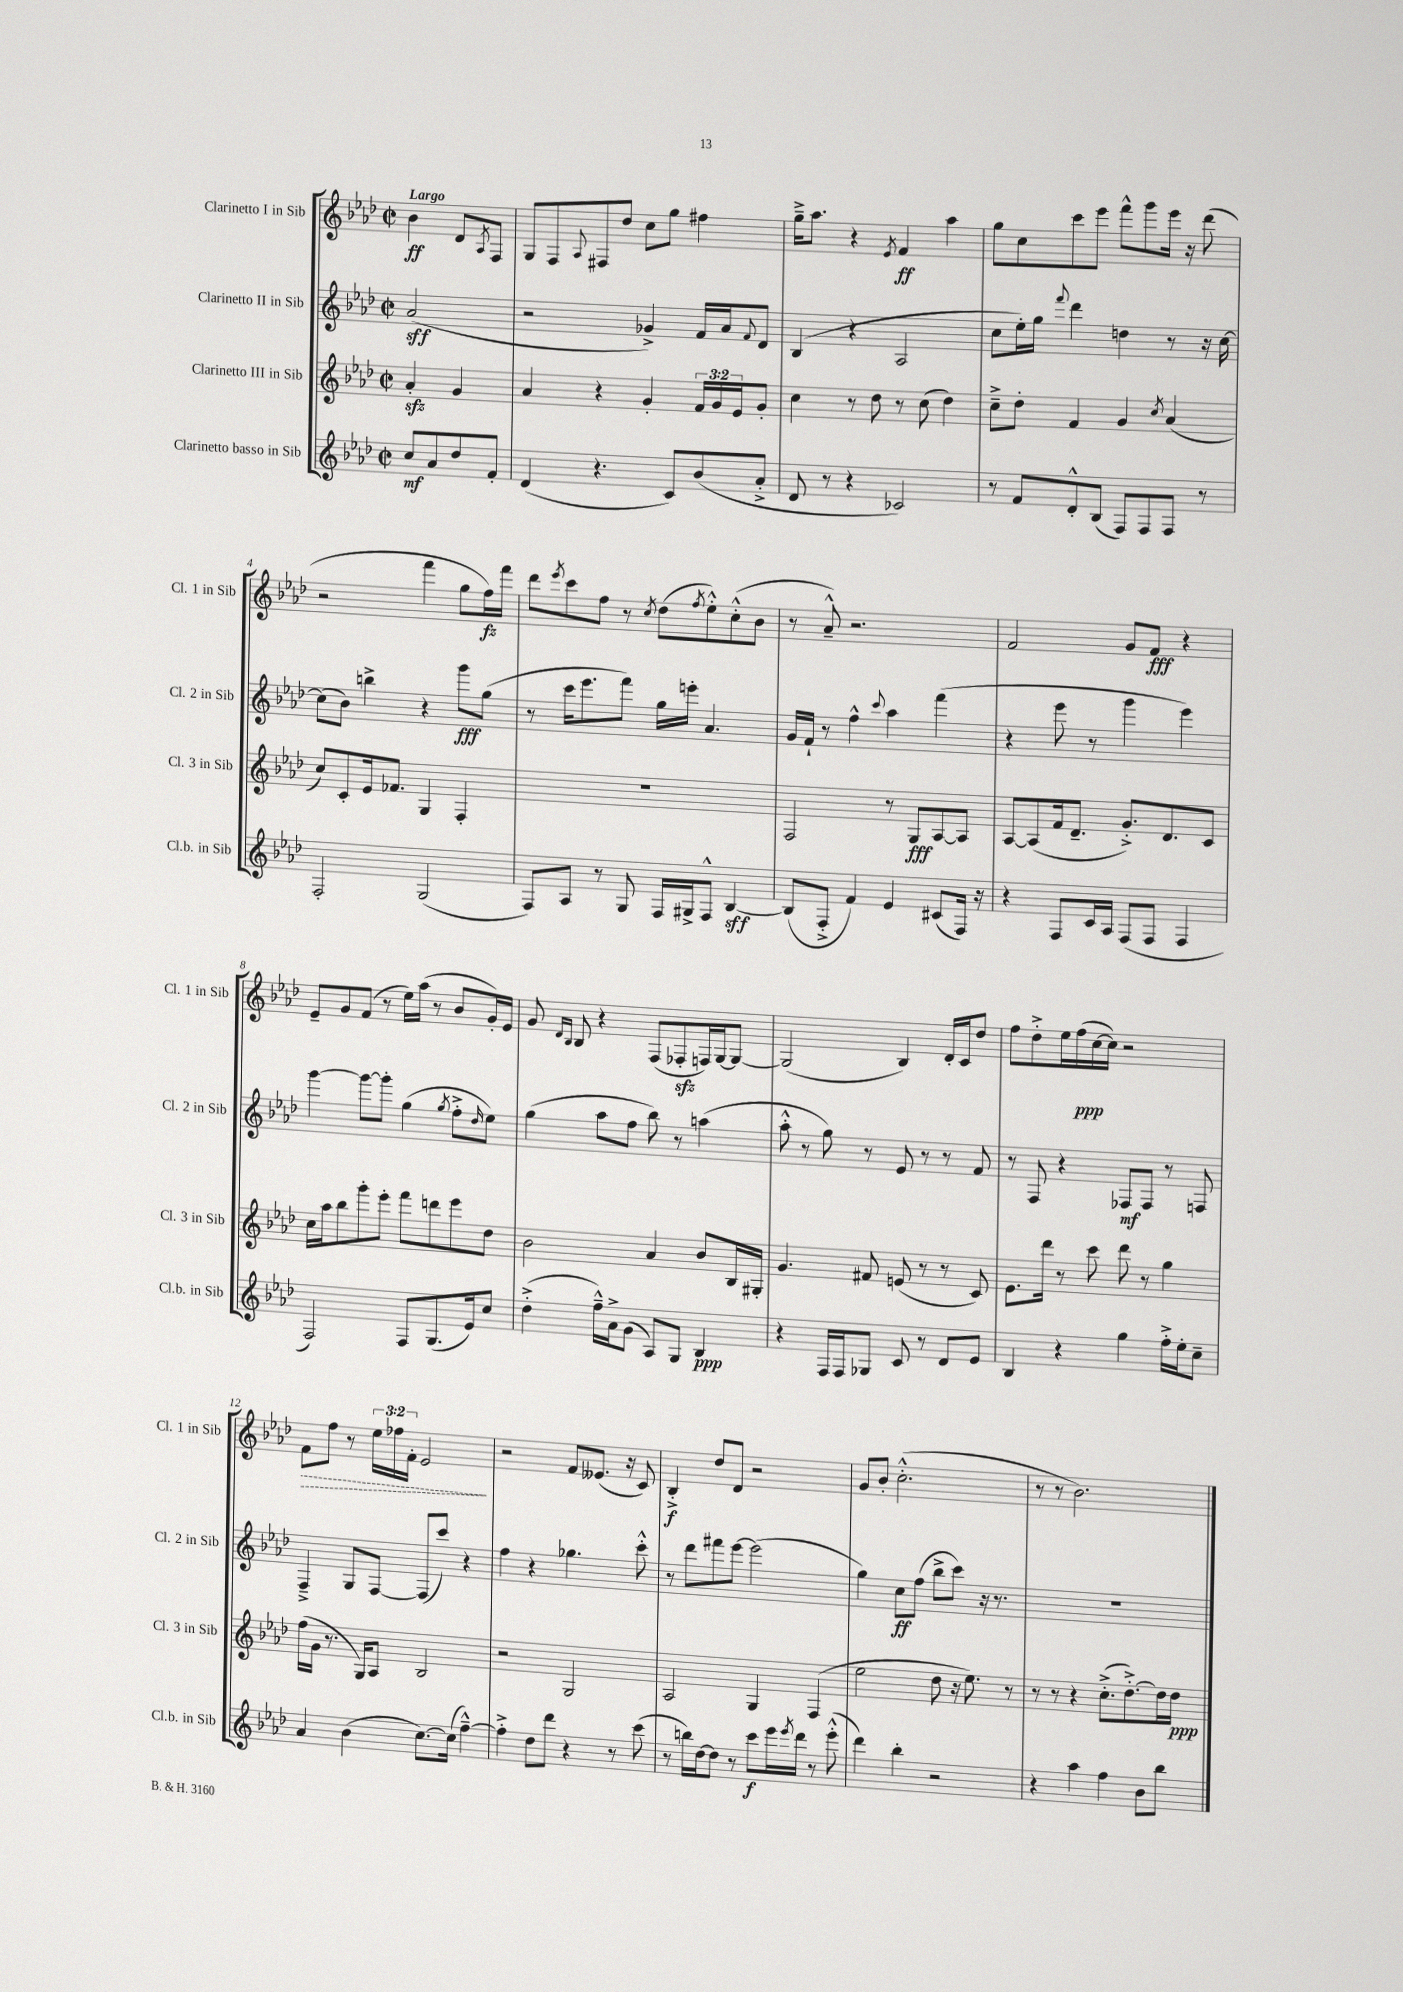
<<
\new StaffGroup <<
\new Staff = "s0" \with { instrumentName = "Clarinetto I in Sib" shortInstrumentName = "Cl. 1 in Sib" } {
    \clef treble \key aes \major \defaultTimeSignature \time 2/2 \override Staff.TupletNumber.text = #tuplet-number::calc-fraction-text \partial 2 \tempo "Largo"
    bes'4\ff des'8 \acciaccatura { aes8 } f8 |
    g8 f8 \appoggiatura { aes8 } fis8 des''8 c''8 g''8 fis''4 |
    g''16---> aes''8. r4 \acciaccatura { ees'8 } f'4\ff aes''4 |
    g''8 c''8 c'''8 ees'''8 f'''8-^ g'''8 ees'''16 r16 des'''8( |
    r2 f'''4 g''8 f''16\fz) f'''16 |
    des'''8 \acciaccatura { ees'''8 } c'''8 f''8 r8 \acciaccatura { c''8 } des''8( \acciaccatura { f''8 } ees''8-.-^) c''8-.-^( bes'8 |
    r8 aes'8---^) r2. |
    f'2 g'8 f'8\fff r4 |
    ees'8-- g'8 f'8( r8 ees''16) aes''16( r8 bes'8 g'16-.) ees'16 |
    g'8 \grace { des'16 bes16 } bes8 r4 f8( fes8-.\sfz f16) g16~ g8~ |
    g2( bes4) des'16-. c'16 des''8 |
    f''8 des''8-.-> ees''16 f''16\ppp( c''16~ c''16) r2 |
    \once \override Hairpin.style = #'dashed-line f'8\> f''8 r8 \tuplet 3/2 { ees''16 fes''16 f'16-. } ees'2\! |
    r2 f'8 eeses'8.( r16 c'8) |
    bes4-.->\f des''8 des'8 r2 |
    g'8 bes'8-. c''2.-.-^( |
    r8 r8 bes'2.) \bar "|." |
}
\new Staff = "s1" \with { instrumentName = "Clarinetto II in Sib" shortInstrumentName = "Cl. 2 in Sib" } {
    \clef treble \key aes \major \defaultTimeSignature \time 2/2 \partial 2
    aes'2\sff( |
    r2 ges'4->) f'16 aes'16 \appoggiatura { f'8 } des'8 |
    bes4( r4 aes2 |
    c''8 ees''16-.) g''16 \appoggiatura { f'''8 } des'''4 d''4 r8 r16 c''16~ |
    c''8( bes'8) b''4-> r4 g'''8\fff g''8( |
    r8 c'''16 ees'''8. f'''8) g''16 e'''16-. aes'4. |
    g'16 f'16-! r8 f''4-^ \appoggiatura { c'''8 } aes''4 f'''4( |
    r4 ees'''8 r8 g'''4 ees'''4) |
    g'''4~ g'''8~ g'''8-. g''4( \acciaccatura { g''8 } f''8-.-> \grace { des''16 } ees''8) |
    g''4( aes''8 f''8 bes''8) r8 a''4( |
    aes''8-.-^ r8 g''8) r8 ees'8 r8 r8 f'8 |
    r8 f8 r4 fes8\mf fes8 r8 f8 |
    f4---> g8 f8~ f8( c'''8) r4 |
    f''4 r4 ges''4. c'''8-.-^ |
    r8 des'''8 fis'''8 ees'''8~ ees'''2( |
    g''4) c''8\ff f''8( bes''8-> c'''8) r16 r8. |
    R1 \bar "|." |
}
\new Staff = "s2" \with { instrumentName = "Clarinetto III in Sib" shortInstrumentName = "Cl. 3 in Sib" } {
    \clef treble \key aes \major \defaultTimeSignature \time 2/2 \override Staff.TupletNumber.text = #tuplet-number::calc-fraction-text \partial 2
    aes'4-.\sfz g'4 |
    aes'4 r4 g'4-. \tuplet 3/2 { f'16 g'16 ees'16 } g'8-. |
    c''4 r8 des''8 r8 c''8( des''4) |
    c''8---> des''8-. f'4 g'4 \acciaccatura { c''8 } aes'4( |
    c''8) c'8-. ees'16 fes'8. g4 f4-. |
    R1 |
    f2 r8 g8\fff aes8~ aes8 |
    aes8~ aes8( f'16 des'8.-- g'8.-.->) des'8. c'8 |
    c''16 aes''16 bes''8 g'''8-. ees'''8-. f'''8 d'''8 ees'''8 des''8 |
    bes'2 aes'4 bes'8 bes16 gis16-. |
    g'4. fis'8 e'8( r8 r8 c'8) |
    ees'8. des'''16 r8 c'''8 des'''8 r8 g''4 |
    f''16( g'16 r8. g16) aes8 bes2 |
    r2 g2 |
    aes2 g4 f4( |
    ees''2 des''8 r16 ees''8.) r8 |
    r8 r8 r4 c''8.-.->( des''8.~-.->) des''16 des''16\ppp \bar "|." |
}
\new Staff = "s3" \with { instrumentName = "Clarinetto basso in Sib" shortInstrumentName = "Cl.b. in Sib" } {
    \clef treble \key aes \major \defaultTimeSignature \time 2/2 \partial 2
    c''8\mf aes'8 des''8 f'8-. |
    des'4( r4. c'8) bes'8( aes'8-.-> |
    des'8 r8 r4 ces'2) |
    r8 f'8 des'8-.-^ bes8( f8) f8 f8 r8 |
    f2-. g2( |
    f8) aes8 r8 g8 f16 gis16-> f8-^ bes4~\sff |
    bes8( f8-.-> f'4) ees'4 cis'8( f16) r16 |
    r4 f8 c'16 aes16 f8( f8 f4 |
    f2) f8 g8.( ees'16) c''8 |
    des''4-.->( f''16---^) aes'16-> g'8( aes8) g8 bes4\ppp |
    r4 f16 f16 ges8 c'8 r8 des'8 ees'8 |
    bes4 r4 g''4 f''16-.-> ees''16-. c''8-- |
    aes'4 bes'4( c''8.~) c''16( f''4~---^) |
    f''4-.-> des''8 des'''8 r4 r8 c'''8( |
    r8 b''16) des''16~ des''8 r8 c'''8\f ees'''16 \acciaccatura { ees'''8 } des'''16 r8 ees'''8-.-^( |
    des'''4) bes''4-. r2 |
    r4 aes''4 f''4 bes'8 bes''8 \bar "|." |
}
>>
>>
